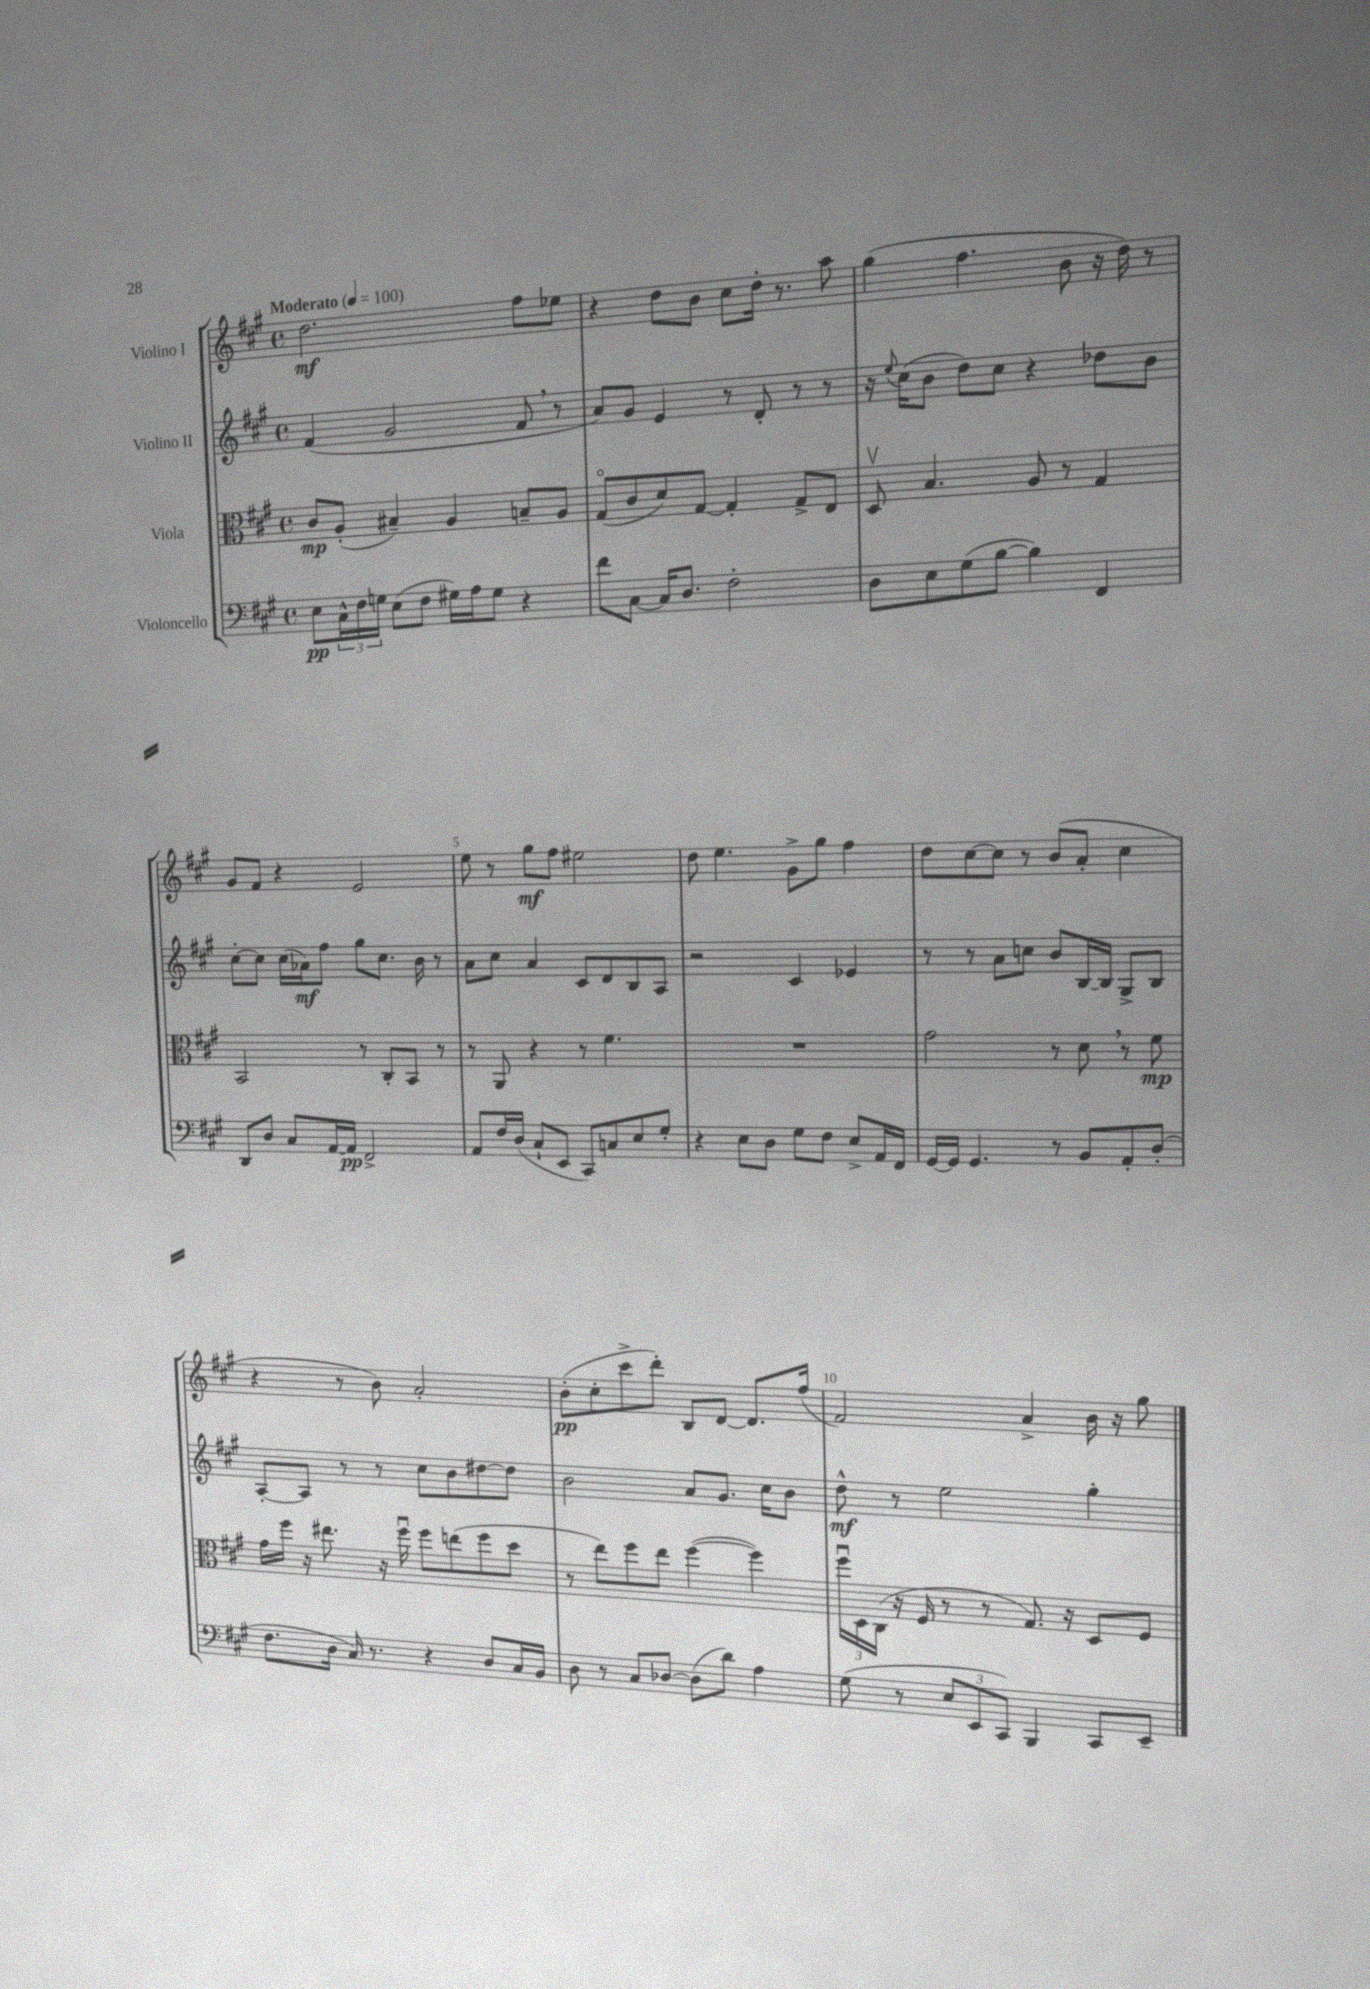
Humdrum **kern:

**kern	**kern	**kern	**kern
*staff4	*staff3	*staff2	*staff1
*clefF4	*clefC3	*clefG2	*clefG2
*k[f#c#g#]	*k[f#c#g#]	*k[f#c#g#]	*k[f#c#g#]
*M4/4	*M4/4	*M4/4	*M4/4
*met(c)	*met(c)	*met(c)	*met(c)
*MM100	*MM100	*MM100	*MM100
8E	8c#	(4f#	2.dd
24C#^^	(8A'	.	.
24F#	.	.	.
24G	.	.	.
(8E	4B#~)	2g#	.
8F#	.	.	.
16G#)	4A	.	.
16A	.	.	.
8G#	.	.	.
4r	8B~	8f#	8ff#
.	8A	8r	8ee-
=	=	=	=
8f#	(8G#o	8a)	4r
[8C#	8c#	8g#	.
16C#]	8d)	4e	8dd
8.D	.	.	.
.	[8G#	.	8b
2F#'	4G#']	8r	8cc#
.	.	8d'	16dd'
.	.	.	8.r
.	8G#^	8r	.
.	8E	8r	8aa
=	=	=	=
8D	8Dv	16r	(4gg#
.	.	8qqee	.
.	.	(16cc#	.
8E	4.B	8b	.
(8G#	.	8dd)	4.ff#
[8B	.	8cc#	.
4B])	8A	4r	.
.	8r	.	8b
4FF#	4G#	8dd-	16r
.	.	.	16dd)
.	.	8b	8r
=	=	=	=
8DD	2BB	[8cc#'	8g#
8D	.	8cc#]	8f#
8C#	.	(16cc#	4r
.	.	16a-)	.
[16AA	.	8ff#	.
16AA]	.	.	.
2FF#^	8r	8gg#	2e
.	8C#'	8.cc#	.
.	8BB	.	.
.	.	16b	.
.	8r	8r	.
=	=	=	=
8AA	8r	8a	8ee
16F#	8AA	8cc#	8r
(16D	.	.	.
8C#`	4r	4a	8gg#
8EE	.	.	8ff#
8CC#)	8r	8c#	2ee#
8C	4.f#	8d	.
8E	.	8B	.
8G#'	.	8A	.
=	=	=	=
4r	1r	2r	8dd
.	.	.	4.ee
8E	.	.	.
8D	.	.	.
8G#	.	4c#	8g#^
8F#	.	.	8gg#
8E^	.	4e-	4ff#
16AA	.	.	.
16FF#	.	.	.
=	=	=	=
[16GG#	2g#	8r	8dd
16GG#]	.	.	.
4.GG#	.	8r	[8cc#
.	.	8a	8cc#]
.	.	8cc	8r
8r	8r	8b	(8b
8BB	8d	[16B	8a'
.	.	16B]	.
8AA'	8r	8G#^	4cc#
(8D'	8f#	8B	.
=	=	=	=
8.F#	16g#	[8A'	4r
.	16ff#	.	.
.	16r	8A]	.
16D	8.ee#	.	.
16C#)	.	8r	8r
8.r	.	.	.
.	16r	8r	8b)
.	16ff#u	.	.
4r	8ff#	8cc#	2a'
.	(8ee	8b	.
8D	8ff#	[8dd#	.
16C#	8dd	8dd#]	.
16BB	.	.	.
=	=	=	=
8D	8r	2b	(8b'
8r	8ee)	.	8cc#'
8C#	8ff#	.	8ccc#^
[8D-	8ee	.	8ddd')
(8D-]	([4ff#	8a	8B
8d)	.	8.g#	[8d
4A	4ff#])	.	8.d]
.	.	16cc#	.
.	.	8b	.
.	.	.	(16ff#
=	=	=	=
(8G#	24ff#u	8dd^^	2f#)
.	24D	.	.
.	(24C#	.	.
8r	16r	8r	.
.	16F#	.	.
12E	8r	2ee	.
12EE	.	.	.
.	8r	.	.
12CC#)	.	.	.
4BBB	8.G#)	.	4a^
.	16r	.	.
8CC#	8D	4gg#'	16b
.	.	.	16r
8EE~	8F#	.	8gg#
==	==	==	==
*-	*-	*-	*-
